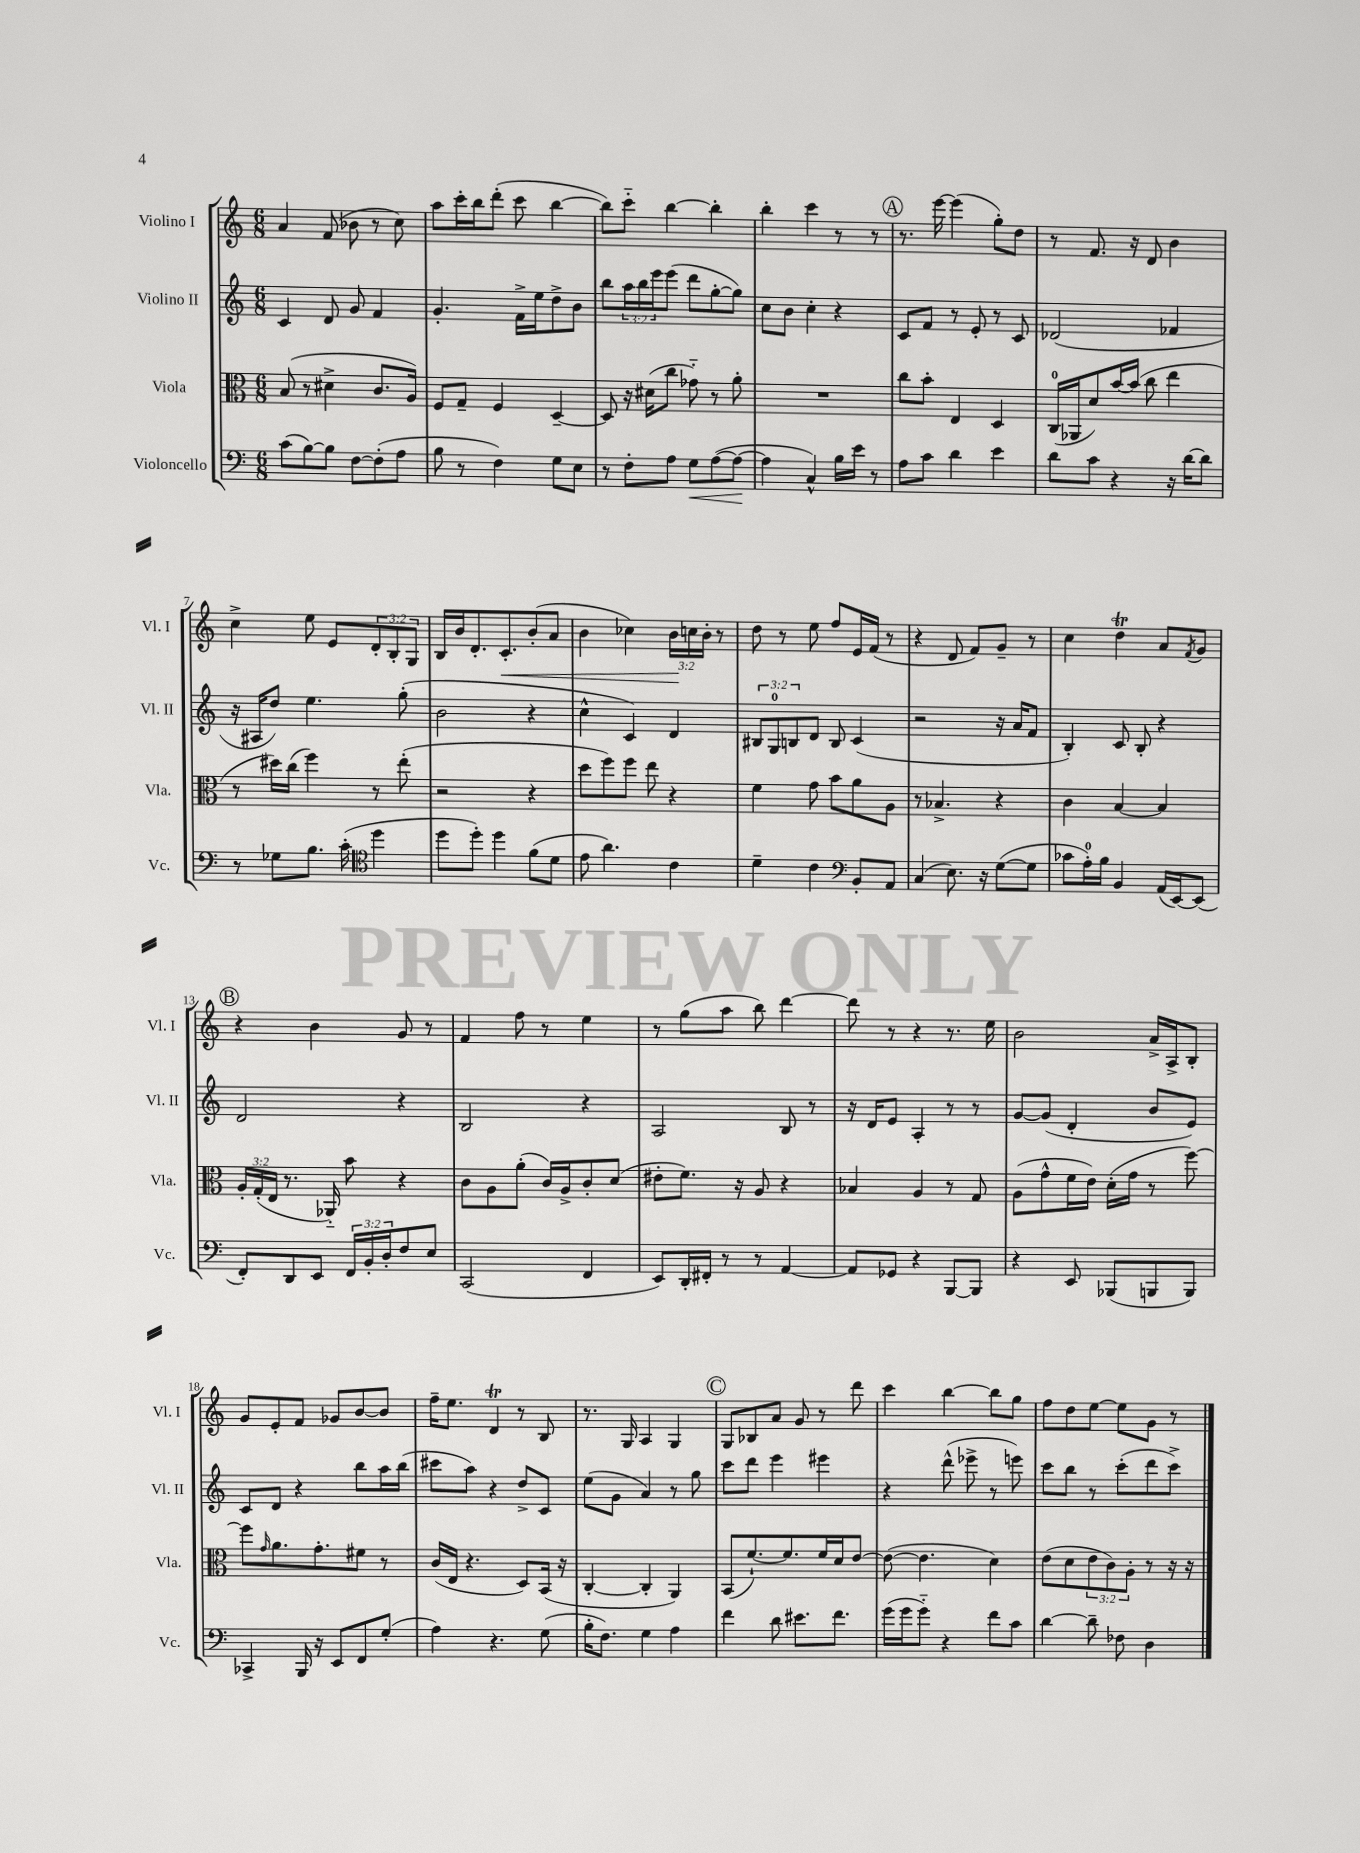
<<
\new StaffGroup <<
\new Staff = "s0" \with { instrumentName = "Violino I" shortInstrumentName = "Vl. I" } {
    \clef treble \key c \major \numericTimeSignature \time 6/8 \override Staff.TupletNumber.text = #tuplet-number::calc-fraction-text
    a'4 f'8( bes'8 r8 c''8) |
    a''8 c'''16-. b''16 d'''8-.( c'''8 b''4~ |
    b''8) c'''8-_ b''4~ b''4-. |
    b''4-. c'''4 r8 r8 |
    \mark \markup { \circle "A" } r8. e'''16~ e'''4( g''8-.) d''8 |
    r8 f'8. r16 d'8 b'4 |
    c''4-> e''8 e'8 \tuplet 3/2 { d'8-. b8-. g8 } |
    b16 b'16 d'8.-. c'8.-.\< b'8-.( a'8 |
    b'4 ces''4) \tuplet 3/2 { b'16\! c''16 b'16-. } r8 |
    d''8 r8 e''8 f''8 e'16 f'16( r8 |
    r4 d'8 f'8) g'8-- r8 |
    c''4 d''4\trill a'8 \acciaccatura { f'8 } g'8 |
    \mark \markup { \circle "B" } r4 b'4 g'8 r8 |
    f'4 f''8 r8 e''4 |
    r8 g''8( a''8 b''8) d'''4~ |
    d'''8 r8 r4 r8. e''16 |
    b'2 a'16-> a16-> b8-. |
    g'8 e'8-. f'8 ges'8 b'8~ b'8 |
    f''16-- e''8. d'4\trill r8 b8 |
    r8. g16 a4 g4 |
    \mark \markup { \circle "C" } g8 bes8 a'8 g'8 r8 d'''8 |
    c'''4 b''4~ b''8 g''8 |
    f''8 d''8 e''8~ e''8 g'8 r8 \bar "|." |
}
\new Staff = "s1" \with { instrumentName = "Violino II" shortInstrumentName = "Vl. II" } {
    \clef treble \key c \major \numericTimeSignature \time 6/8 \override Staff.TupletNumber.text = #tuplet-number::calc-fraction-text
    c'4 d'8 g'8 f'4 |
    g'4.-. f'16-> e''16 d''8-> b'8 |
    b''8 \tuplet 3/2 { a''16 b''16 e'''16 } e'''8( d'''8 g''8~-. g''8) |
    c''8 b'8 c''4-. r4 |
    \mark \markup { \circle "A" } c'8 f'8 r8 e'8-. r8 c'8 |
    des'2( fes'4 |
    r16 ais16 d''8) e''4. g''8-.( |
    b'2 r4 |
    c''4-^ c'4) d'4 |
    \tuplet 3/2 { bis8 g8-0 b8 } d'8 b8 c'4( |
    r2 r16 a'16 f'8 |
    b4-.) c'8 b8-. r4 |
    \mark \markup { \circle "B" } d'2 r4 |
    b2 r4 |
    a2 b8 r8 |
    r16 d'16 e'8 a4-. r8 r8 |
    g'8~ g'8( d'4-. b'8 e'8) |
    c'8 d'8 r4 b''8 a''16 b''16( |
    cis'''8 a''8) r4 d''8-> c'8 |
    e''8( g'8 a'4) r8 g''8 |
    \mark \markup { \circle "C" } c'''8 d'''8 e'''4 eis'''4 |
    r4 d'''8-^( ees'''8-> r8 e'''8) |
    c'''8 b''8 r8 c'''8-.( d'''8 c'''8->) \bar "|." |
}
\new Staff = "s2" \with { instrumentName = "Viola" shortInstrumentName = "Vla." } {
    \clef alto \key c \major \numericTimeSignature \time 6/8 \override Staff.TupletNumber.text = #tuplet-number::calc-fraction-text
    b8( r8 dis'4-> c'8. a16) |
    f8 g8-- f4 d4~-- |
    d8 r16 dis'16( c''8 ges'8-_) r8 a'8-. |
    R2. |
    \mark \markup { \circle "A" } c''8 b'8-. e4 d4 |
    c16-0( aes,16 d'8) b'16~ b'16( c''8 e''4 |
    r8 dis''16) c''16( f''4) r8 e''8-.( |
    r2 r4 |
    d''8 f''8) f''8 e''8 r4 |
    f'4 g'8 b'8 a'8 a8 |
    r8 bes4.-> r4 |
    c'4 b4~ b4 |
    \mark \markup { \circle "B" } \tuplet 3/2 { a16-. g16-.( e16 } r8. aes,16-_) b'8 r4 |
    c'8 a8 a'8-.( c'16) a16-> c'8-. d'8( |
    eis'8-. f'8.) r16 a8 r4 |
    bes4 a4 r8 g8 |
    a8( g'8-^ f'16 e'16) d'16-.( g'16 r8 f''8~) |
    f''8 \grace { g'16 } a'8. g'8.-. fis'8 r8 |
    c'16( e16 r4. d8) b,16( r16 |
    c4~-. c4-. a,4) |
    \mark \markup { \circle "C" } b,8( f'8.~-!) f'8. f'16 d'16 e'8~ |
    e'8~( e'4. d'4) |
    e'8( d'8 \tuplet 3/2 { e'8 c'8) a8-. } r8 r16 r16 \bar "|." |
}
\new Staff = "s3" \with { instrumentName = "Violoncello" shortInstrumentName = "Vc." } {
    \clef bass \key c \major \numericTimeSignature \time 6/8 \override Staff.TupletNumber.text = #tuplet-number::calc-fraction-text
    c'8( b8~) b8 f8~ f8-.( a8 |
    b8 r8 f4) g8 e8 |
    r8 f8-. a8 g8\< a8~( a8~\! |
    a4 c4-^) b16 e'16 r8 |
    \mark \markup { \circle "A" } a8 c'8 d'4 e'4 |
    d'8 c'8 r4 r16 d'16~ d'8 |
    r8 ges8 b8. c'16-.( \clef tenor d''4 |
    d''8 d''8-.) d''4 f'8( d'8 |
    e'8 a'4.) c'4 |
    d'4-- c'4 \clef bass b,8-. a,8 |
    c4( e8.) r16 g8~( g8 |
    ces'8 a16-0-.) b16 b,4 a,16( e,16~) e,8( |
    \mark \markup { \circle "B" } f,8-.) d,8 e,8 \tuplet 3/2 { f,16 b,16-. d16-. } f8 e8 |
    c,2( f,4 |
    e,8) d,16-. fis,16-. r8 r8 a,4~ |
    a,8 ges,8 r4 b,,8~ b,,8 |
    r4 e,8 bes,,8( b,,8 b,,8) |
    ces,4-> b,,16 r16 e,8 f,8 g8-.( |
    a4) r4. g8( |
    b16-. f8.) g4 a4 |
    \mark \markup { \circle "C" } f'4 d'8 eis'8. f'8. |
    g'16( g'16 g'8-_) r4 f'8 c'8 |
    d'4~ d'8-- fes8 d4 \bar "|." |
}
>>
>>
